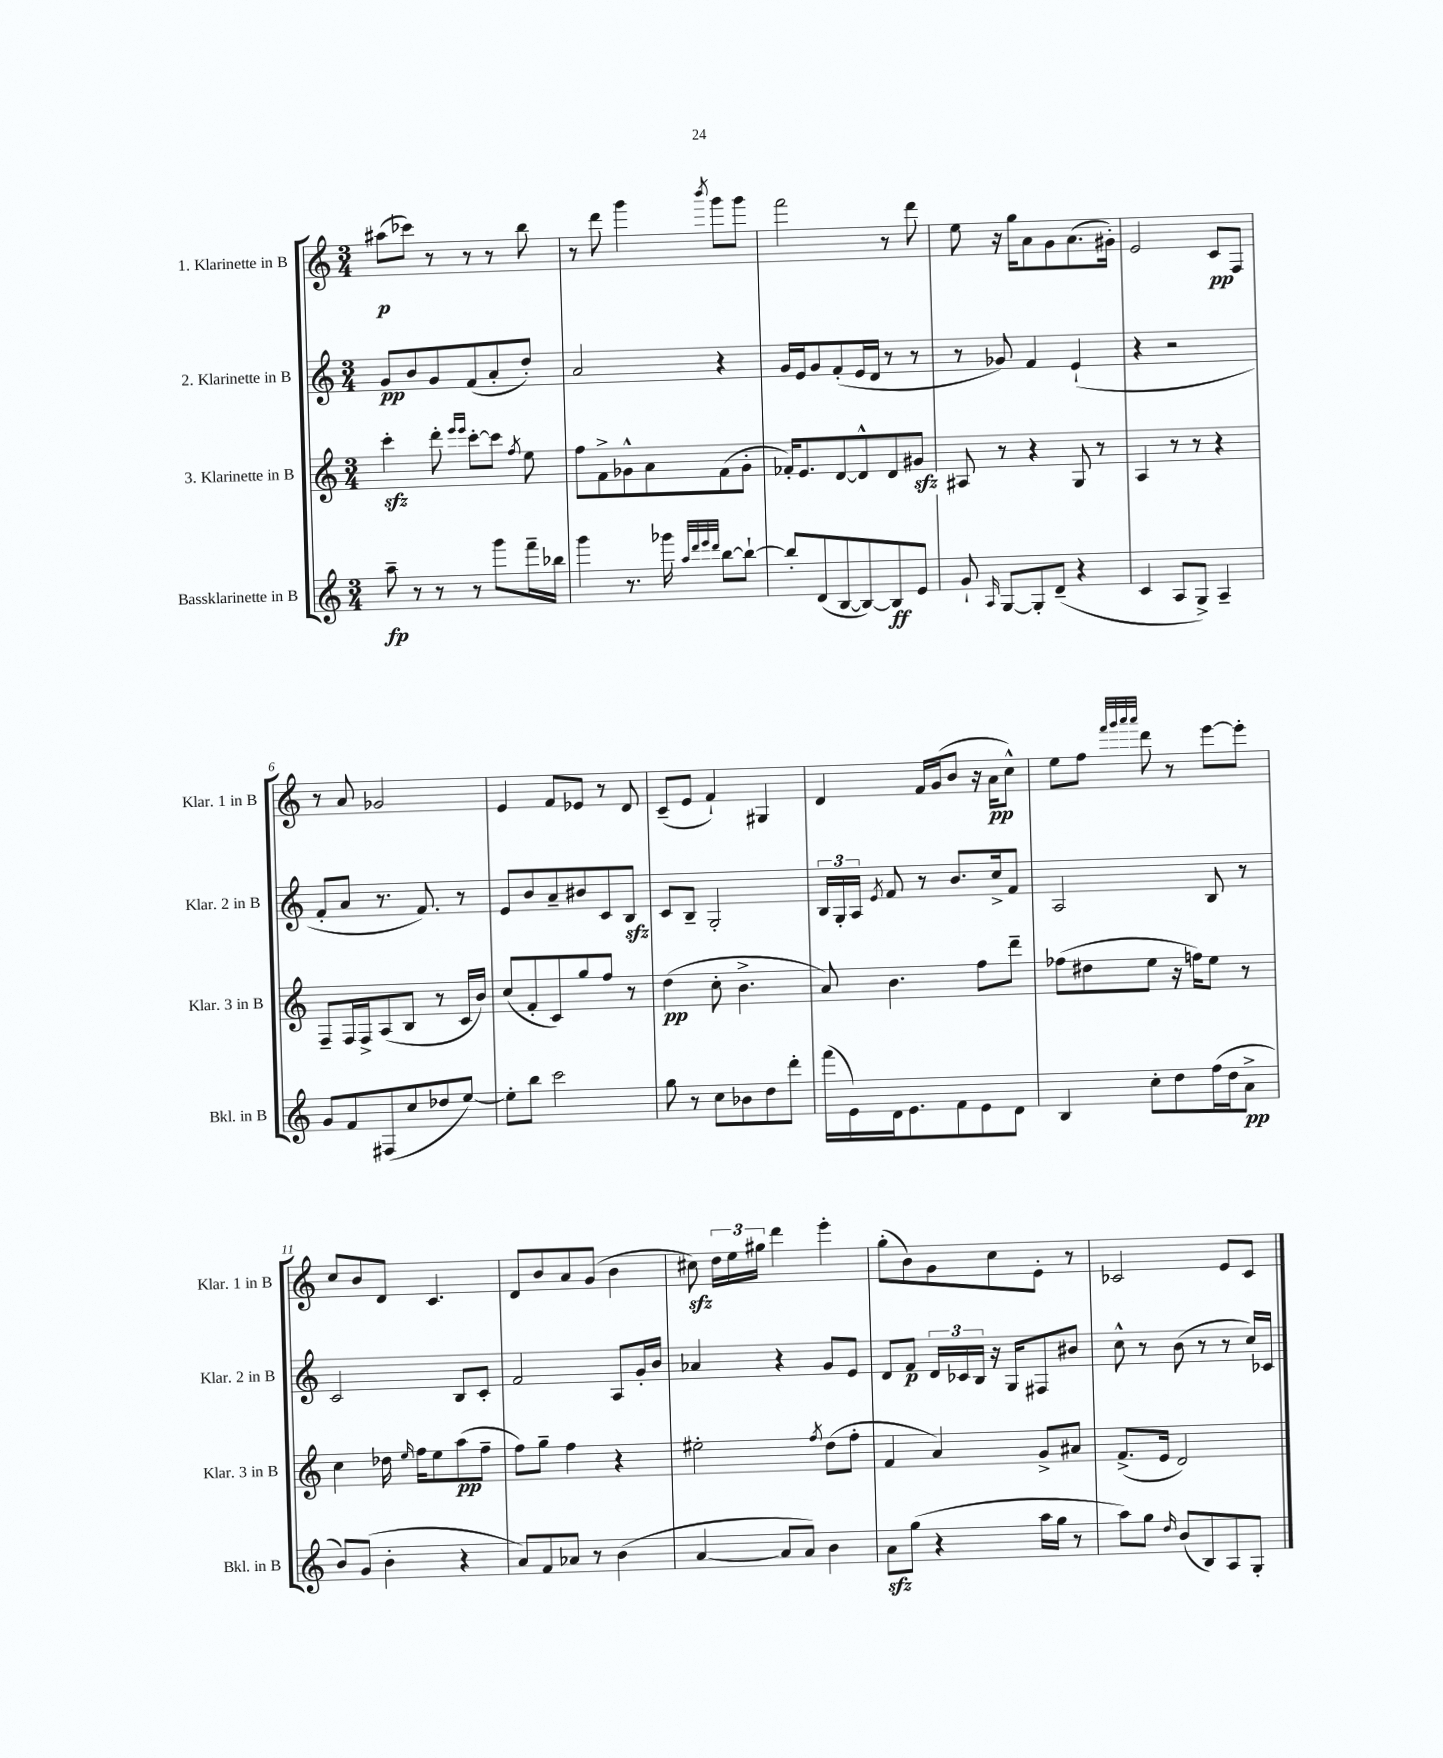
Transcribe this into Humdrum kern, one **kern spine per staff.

**kern	**kern	**kern	**kern
*staff4	*staff3	*staff2	*staff1
*clefG2	*clefG2	*clefG2	*clefG2
*k[]	*k[]	*k[]	*k[]
*M3/4	*M3/4	*M3/4	*M3/4
8aa~	4ccc'	8g	(8aa#
8r	.	8b	8ccc-)
8r	8ddd'	8g	8r
.	16qqeee	.	.
.	16qqeee	.	.
8r	[8ccc'	(8f	8r
8ggg	8ccc]	8a'	8r
.	8qff	.	.
16fff~	8ee	8dd')	8bb
16bb-	.	.	.
=	=	=	=
4ggg	8ff	2a	8r
.	8f^	.	8ddd
8.r	8g-^^	.	4ggg
.	8a	.	.
16ggg-	.	.	.
32qqaa	.	.	.
32qqddd	.	.	.
32qqeee	.	.	.
32qqddd	.	.	8qbbb
[8bb	(8f	4r	8ggg
8bb`_	8g-'	.	8ggg
=	=	=	=
8bb']	16f-')	16g	2fff
.	8.e	16e	.
(8d	.	8g	.
[8B	[8d	(8f'	.
8B_)	8d^^]	16e	.
.	.	16d	.
8B]	8d	8r	8r
8e	8g#	8r	8ddd
=	=	=	=
8g`	8A#	8r	8ee
16qqA	.	.	.
[8G	8r	8g-)	16r
.	.	.	16gg
8G']	4r	4f	8a
(8d~	.	.	8g
4r	8G	(4e`	(8.a
.	8r	.	.
.	.	.	16g#')
=	=	=	=
4c	4A	4r	2e
8A	8r	2r	.
8G^)	8r	.	.
4A~	4r	.	8c
.	.	.	8F
=	=	=	=
8g	8F~	8f'	8r
8f	16F	8a	8a
.	16F^	.	.
(8F#	(8A	8.r	2g-
8cc	8B	.	.
.	.	8.f)	.
8dd-	8r	.	.
[8ee)	16c	8r	.
.	16b)	.	.
=	=	=	=
8ee']	(8cc	8e	4e
8bb	8f'	8b	.
2ccc	8c)	8a~	8f
.	8gg	8b#	8e-
.	8ff	8c	8r
.	8r	8B	8d
=	=	=	=
8gg	(4dd	8c	(8c~
8r	.	8B~	8e
8cc	8cc'	2G'	4f`)
8b-	4.b^	.	.
8dd	.	.	4G#
8ddd'	.	.	.
=	=	=	=
(16fff	8a)	24B	4d
.	.	24G'	.
16e)	.	.	.
.	.	24A	.
.	.	8qe	.
16d	4.b	8f	.
8.e	.	.	.
.	.	8r	16f
.	.	.	(16g
8f	.	8.b	8b
8e	8ff	.	16r
.	.	16cc^	16a
8d	8ddd~	8f	8cc^^)
=	=	=	=
4B	(8ff-	2A	8ee
.	8dd#	.	8ff
.	.	.	32qqfff
.	.	.	32qqggg
.	.	.	32qqaaa
.	.	.	32qqaaa
8cc'	8ee	.	8ddd
8dd	16r	.	8r
.	16ff)	.	.
(16ff	8ee	8B	[8eee
16dd	.	.	.
8a^	8r	8r	8eee']
=	=	=	=
8b)	4cc	2c	8cc
(8g	.	.	8b
4b'	16dd-	.	8d
.	16qqee	.	.
.	16ff	.	.
.	8ee	.	4.c
4r	(8aa	8B	.
.	8ff~	8c'	.
=	=	=	=
8a)	8ff)	2f	8d
8f	8gg~	.	8b
8a-	4ff	.	8a
8r	.	.	(8g
(4b	4r	8A	4b
.	.	16g'	.
.	.	16b	.
=	=	=	=
[4a	2ee#'	4a-	8cc#)
.	.	.	24dd
.	.	.	24ee
.	.	.	24gg#
8a]	.	4r	4ddd
8a)	.	.	.
.	8qff	.	.
4b	(8dd	8g	4eee'
.	8ff'	8e	.
=	=	=	=
8a	4f	8d	(8gg'
(8gg	.	8f	8b)
4r	4a)	24d	8g
.	.	24c-	.
.	.	24B	.
.	.	16r	8cc
.	.	16G	.
16aa	8g^	8F#	8e'
16gg	.	.	.
8r	8a#	8b#	8r
=	=	=	=
8aa)	(8.f^	8cc^^	2c-
8gg	.	8r	.
.	16e	.	.
16qqdd	.	.	.
(8b	2d)	(8b	.
8B)	.	8r	.
8A	.	8r	8e
8G'	.	16cc)	8c-
.	.	16c-	.
==	==	==	==
*-	*-	*-	*-
